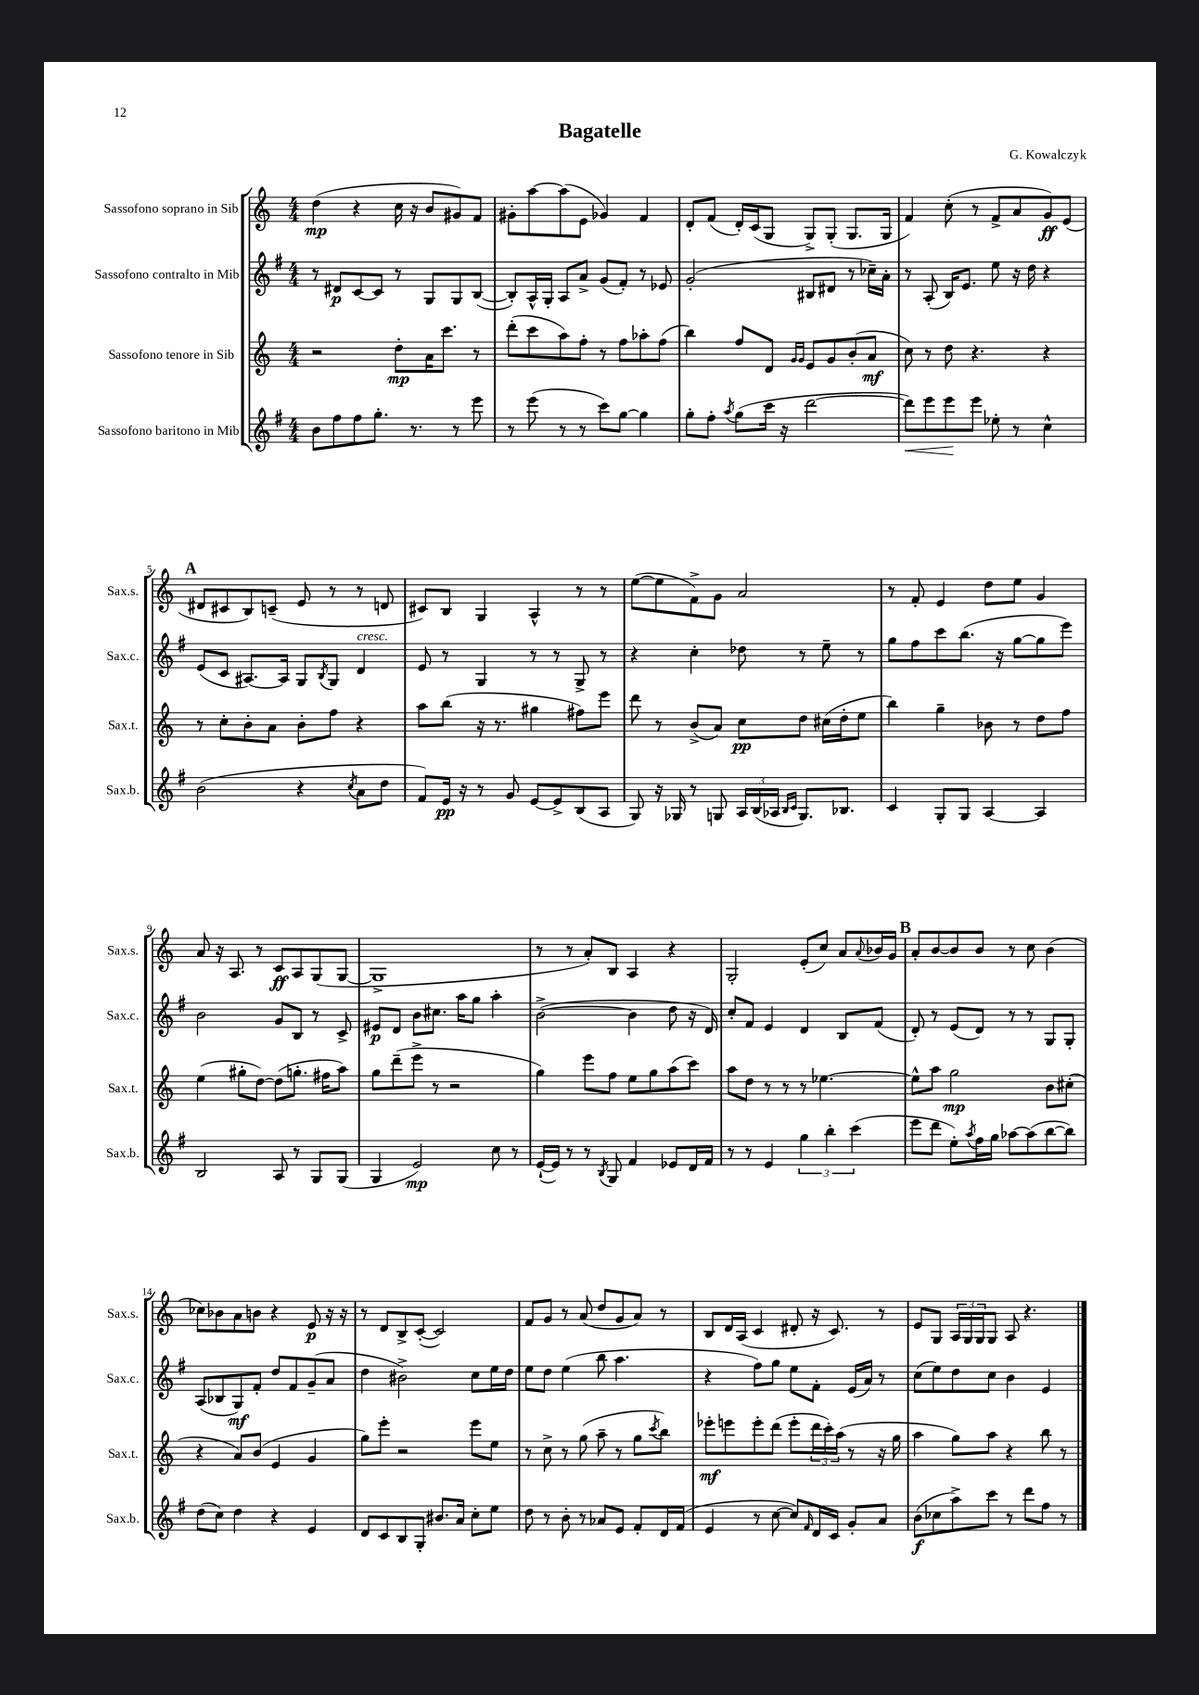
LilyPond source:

\header { title = "Bagatelle" composer = "G. Kowalczyk" }
<<
\new StaffGroup <<
\new Staff = "s0" \with { instrumentName = "Sassofono soprano in Sib" shortInstrumentName = "Sax.s." } {
    \clef treble \key c \major \numericTimeSignature \time 4/4
    d''4\mp( r4 c''16 r16 b'8 gis'8) f'8 |
    gis'8-. a''8~ a''8( e'8 ges'4) f'4 |
    d'8-. f'8( d'16-.) c'16( g8 g8->) g8-.( g8. g16 |
    f'4) c''8-.( r8 f'8-> a'8 g'8\ff) e'8( |
    \mark \markup { \bold "A" } dis'8 cis'8 b8) c'8--( e'8 r8 r8 d'8 |
    cis'8) b8 g4 a4-^ r8 r8 |
    e''8~( e''8 f'8->) g'8 a'2 |
    r8 f'8-. e'4 d''8 e''8 g'4 |
    a'8 r16 a8. r8 c'8\ff a8 g8( g8~ |
    g1-> |
    r8 r8 a'8-.) b8 a4 r4 |
    g2-. e'8-.( c''8) a'8 \appoggiatura { a'8 } bes'16 g'16 |
    \mark \markup { \bold "B" } a'8-. b'8~ b'8 b'8 r8 c''8 b'4( |
    ces''8) bes'8 a'8 b'8 r4 e'8\p r16 r16 |
    r8 d'8 b8-> c'8~-.( c'2) |
    f'8 g'8 r8 a'8( d''8 g'8 a'8) r8 |
    b8 d'16 a16( c'4 dis'8-. r16 c'8.) r8 |
    e'8 g8 \tuplet 3/2 { a16 g16 g16 } g8 a8 r4. \bar "|." |
}
\new Staff = "s1" \with { instrumentName = "Sassofono contralto in Mib" shortInstrumentName = "Sax.c." } {
    \clef treble \key g \major \numericTimeSignature \time 4/4
    r8 dis'8\p c'8~ c'8 r8 g8 g8 b8~( |
    b8-.) a16-^ g16-. a8 a'8-> g'8( fis'8-.) r8 ees'8 |
    g'2-.( bis8 dis'8 r8 ces''16--) a'16-. |
    r8 a8-.( b16) e'8. e''8 r16 d''16 r4 |
    \mark \markup { \bold "A" } e'8( c'8 ais8.~) ais16 g8 \acciaccatura { b8 } g8 d'4^\markup { \italic "cresc." } |
    e'8 r8 g4 r8 r8 g8-> r8 |
    r4 c''4-. des''8 r8 e''8-- r8 |
    g''8 fis''8 c'''8 b''8.( r16 g''8~ g''8 e'''8) |
    b'2 g'8 b8 r8 c'8-> |
    eis'8\p d'8 b'8 cis''8. a''16 g''8 a''4-. |
    b'2~->( b'4 d''8 r16 d'16) |
    c''8-. fis'8 e'4 d'4 b8 fis'8( |
    \mark \markup { \bold "B" } d'8-.) r8 e'8( d'8) r8 r8 g8 g8-. |
    a8( bes8 g8\mf) fis'8-. d''8 fis'8 g'8--( a'8 |
    d''4 bis'2->) c''8 e''16 d''16 |
    e''8 d''8 e''4( b''8 a''4. |
    r4 fis''8) g''8 e''8 fis'8-. e'16( a'16) r8 |
    c''8( e''8) d''8 c''8 b'4 e'4 \bar "|." |
}
\new Staff = "s2" \with { instrumentName = "Sassofono tenore in Sib" shortInstrumentName = "Sax.t." } {
    \clef treble \key c \major \numericTimeSignature \time 4/4
    r2 d''8-.\mp a'16 c'''8. r8 |
    d'''8-.( c'''8 a''8) f''8-. r8 f''8 aes''8-. f''8( |
    b''4) f''8 d'8 \grace { g'16 g'16 } e'8 g'8 b'8-.( a'8\mf |
    c''8) r8 d''8 r4. r4 |
    \mark \markup { \bold "A" } r8 c''8-. b'8-. a'8 b'8-. f''8 r4 |
    a''8 b''8( r16 r8. gis''4 fis''8) e'''8 |
    d'''8 r8 b'8->( a'8) c''8\pp d''8 cis''16( d''16-. e''8 |
    b''4) g''4-- bes'8 r8 d''8 f''8 |
    e''4( gis''8-. d''8~) d''8( g''8.-. fis''16 a''8) |
    g''8 d'''8--( e'''8-> r8 r2 |
    g''4) e'''8 f''8 e''8 g''8 a''8( c'''8) |
    a''8 d''8 r8 r8 r8 ees''4.~ |
    \mark \markup { \bold "B" } ees''8-^ a''8 g''2\mp b'8 cis''8-.( |
    r4 a'8) b'8( e'4 g'4 |
    g''8) e'''8-. r2 e'''8 e''8 |
    r8 c''8-> r8 g''8( a''8-- r8 g''8 \acciaccatura { c'''8 } b''8) |
    ees'''8-.\mf e'''8 e'''8-. d'''8( e'''8-. \tuplet 3/2 { d'''16 c'''16-.) a''16( } r8 r16 g''16 |
    a''4 g''8) a''8 r4 b''8 r8 \bar "|." |
}
\new Staff = "s3" \with { instrumentName = "Sassofono baritono in Mib" shortInstrumentName = "Sax.b." } {
    \clef treble \key g \major \numericTimeSignature \time 4/4
    b'8 fis''8 fis''8 g''8.-. r8. r8 e'''8 |
    r8 e'''8( r8 r8 c'''8) g''8~ g''4 |
    g''8-. fis''8-. \acciaccatura { a''8 } g''8( c'''16 r16 d'''2~ |
    d'''8\<) e'''8 e'''8\! e'''8 ees''8-. r8 c''4-^ |
    \mark \markup { \bold "A" } b'2( r4 \acciaccatura { c''8 } a'8 d''8 |
    fis'8) e'16\pp r16 r8 g'8 e'8~ e'8-> b8( a8 |
    g8) r16 ges16 r8 g8 \tuplet 3/2 { a16 b16( aes16 } \grace { b16 c'16 } g8.) bes8. |
    c'4 g8-. g8 a4~ a4 |
    b2 a8 r8 g8 g8( |
    g4 e'2\mp) c''8 r8 |
    e'16~-!( e'16) r8 r8 \acciaccatura { b8 } g8 fis'4 ees'8 d'16 fis'16 |
    r8 r8 e'4 \tuplet 3/2 { g''4 b''4-. c'''4( } |
    \mark \markup { \bold "B" } e'''8 d'''8 e''8-.) \acciaccatura { a''8 } fis''16 g''16 aes''8~ aes''8( b''8~ b''8) |
    d''8( c''8) d''4 r4 e'4 |
    d'8 c'8 b8 g8-. bis'8. a'16 c''8-. e''8 |
    d''8 r8 b'8-. r8 aes'8 e'8 fis'8-. d'16 fis'16( |
    e'4 r8 c''8~ c''8) \grace { fis'16 } d'16 c'16 g'8-. a'8 |
    b'8\f( ces''8 a''8->) c'''8 r8 d'''8 fis''8 r8 \bar "|." |
}
>>
>>
